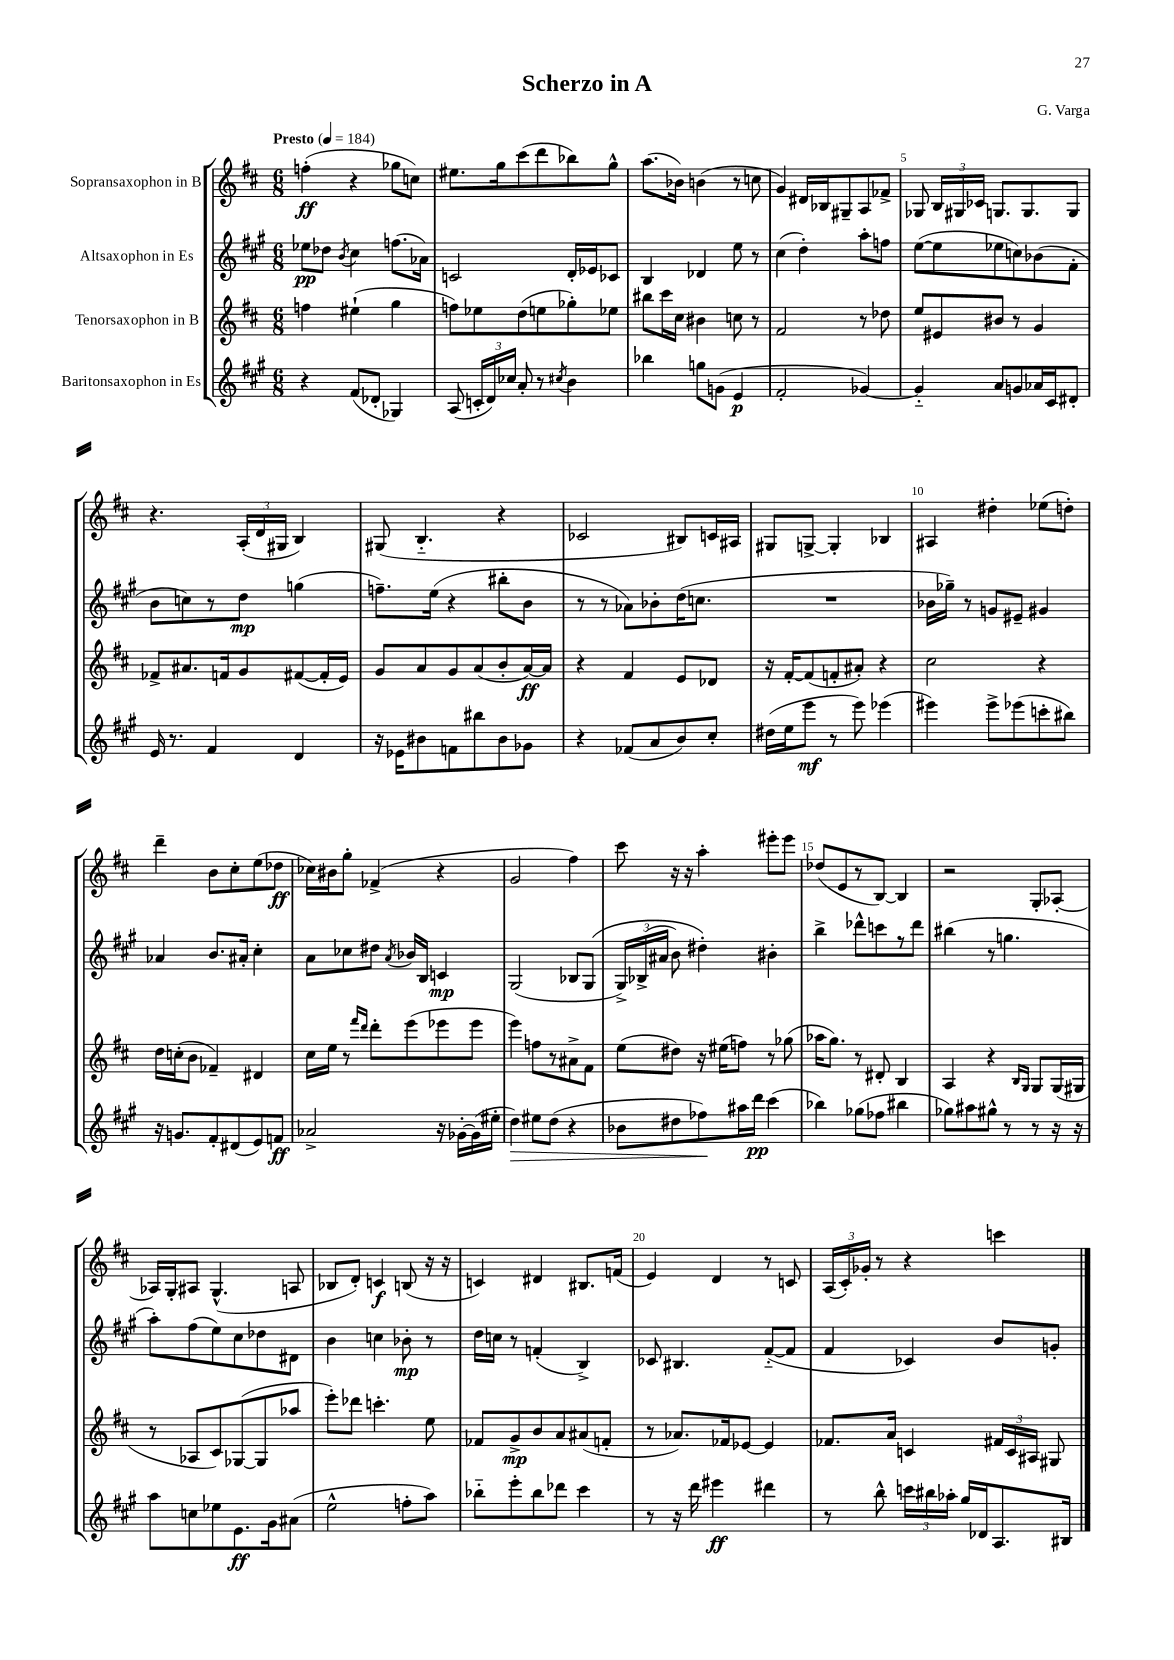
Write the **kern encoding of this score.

**kern	**kern	**kern	**kern
*staff4	*staff3	*staff2	*staff1
*clefG2	*clefG2	*clefG2	*clefG2
*k[f#c#g#]	*k[f#c#]	*k[f#c#g#]	*k[f#c#]
*M6/8	*M6/8	*M6/8	*M6/8
*MM184	*MM184	*MM184	*MM184
4r	4ff	8ee-	(4ff'
.	.	8dd-	.
.	.	8qb	.
(8f#	(4ee#`	4cc#	4r
8d-'	.	.	.
4G-)	4gg	(8.ff	8gg-
.	.	.	8cc)
.	.	16a-)	.
=	=	=	=
(8A	8ff)	2c	8.ee#
24c'	8ee-	.	.
24d)	.	.	.
.	.	.	16gg
24cc-	.	.	.
8a'	(8dd	.	(8ccc#
8r	8ee	.	8ddd
8qcc#	.	.	.
4b	8gg-')	16d'	8bb-)
.	.	16e-	.
.	8ee-	8c-	8gg^^
=	=	=	=
4bb-	8bb#	4B	(8.aa
.	16ccc#	.	.
.	16cc#	.	16b-)
8gg	4b#	4d-	(4b
(8g	.	.	.
4e	8cc	8ee	8r
.	8r	8r	8cc
=	=	=	=
2f#'	2f#	(4cc#	4g)
.	.	4dd')	16d#
.	.	.	16B-
.	.	.	8G#~
[4g-)	8r	8aa'	8A
.	8dd-	8ff	8f-^
=	=	=	=
4g-'~]	8ee	([8ee	8G-
.	8e#	8ee]	24B
.	.	.	24G#
.	.	.	24c-
8a	8b#	8ee-	8.G
8g	8r	8cc)	.
.	.	.	8.G
16a-	4g	(8b-	.
16c#	.	.	.
8d#'	.	8f#'	8G
=	=	=	=
16e	8f-^	8b	4.r
8.r	.	.	.
.	8.a#	8cc)	.
4f#	.	8r	.
.	16f	.	.
.	8g	8dd	(24A'
.	.	.	24d
.	.	.	24G#
4d	([8f#	(4gg	4B)
.	16f#']	.	.
.	16e)	.	.
=	=	=	=
16r	8g	8.ff~)	(8G#
16e-	.	.	.
8b#	8a	.	4.B'~
.	.	(16ee	.
8f	8g	4r	.
8bb#	(8a	.	.
8b#	8b'	8bb#'	4r
8g-	[16a)	8b	.
.	16a]	.	.
=	=	=	=
4r	4r	8r	2c-
.	.	8r	.
(8f-	4f#	8a-)	.
8a	.	8b-'	.
8b)	8e	(16dd	8B#)
.	.	8.cc	.
8cc#'	8d-	.	16c
.	.	.	16A#
=	=	=	=
(16dd#	16r	2.r	8G#
16ee	[16f#'	.	.
8eee	(8f#]	.	[8G^
8r	8f'	.	4G']
8eee)	8a#')	.	.
(4eee-	4r	.	4B-
=	=	=	=
4eee#)	2cc#	16b-	4A#
.	.	16gg-~)	.
.	.	8r	.
8eee#^	.	8g	4dd#'
(8eee-	.	8e#~	.
8ccc'	4r	4g#	(8ee-
8bb#)	.	.	8dd')
=	=	=	=
16r	16dd	4a-	4ddd~
8.g	(16cc'	.	.
.	8b	.	.
8f#'	4f-~)	8.b	8b
(8d#	.	.	8cc#'
.	.	16a#'	.
8e)	4d#	4cc#'	(8ee
8f	.	.	8dd-
=	=	=	=
2a-^	16cc#	8a	16cc-)
.	16ee	.	16b#
.	8r	8cc-	8gg'
.	16qqfff#	.	.
.	16qqddd	.	.
.	8ddd'	8dd#	(4f-^
.	.	8qa	.
.	(8eee	16b-	.
.	.	16B	.
16r	8eee-	4c	4r
[16g-'	.	.	.
(16g-]	8eee-	.	.
16ee#'	.	.	.
=	=	=	=
4dd)	4eee)	(2G#	2g
8ee#	8ff	.	.
(8dd	8r	.	.
4r	8a#^	8B-	4ff#)
.	8f#	&(8G#	.
=	=	=	=
8b-	(8ee	24G#^)	8ccc#
.	.	(24B-^	.
.	.	24a#	.
8dd#	8dd#)	8b)	16r
.	.	.	16r
8ff-)	16r	4dd#'&)	4aa'
.	(16ee#	.	.
16aa#	8ff)	.	.
16ddd	.	.	.
(4ccc#	8r	4b#'	8eee#'
.	(8gg-	.	8eee#
=	=	=	=
4bb-)	16aa-	4bb^	(8dd-
.	8.gg)	.	.
.	.	.	8e
(8gg-	8r	8ddd-^^	8r
8ff-	8d#'	8ccc	[8B)
4bb#	4B	8r	4B]
.	.	8ddd-	.
=	=	=	=
8gg-)	4A	(4bb#	2r
8aa#	.	.	.
8gg#^^	4r	8r	.
8r	.	4.gg	.
.	16qqB	.	.
.	16qqG	.	.
8r	8G	.	8G'
16r	(16G	.	[8A-'
16r	16G#	.	.
=	=	=	=
8aa	8r	8aa')	16A-]
.	.	.	16G'
8cc	8A-	(8ff#	8A#
8ee-	8c#)	8ee)	(4.G^^
8.e	([8G-	8cc#	.
.	8G-]	8dd-	.
16g#	.	.	.
(8a#	8aa-	8d#	8A
=	=	=	=
2ee^^	8eee')	4b	8B-
.	8ddd-	.	8d')
.	4.ccc'	4cc	4c
8ff'	.	8b-'	(8B
8aa)	8ee	8r	16r
.	.	.	16r
=	=	=	=
8bb-'~	8f-	16dd	4c)
.	.	16cc	.
8eee'	8g^	8r	.
8bb-	8b	(4f'	4d#
8ddd-	8a	.	.
4ccc#	(8a#	4B^)	8.B#
.	8f'	.	.
.	.	.	(16f
=	=	=	=
8r	8r	8c-	4e)
16r	8.a-)	4.B#	.
16ddd	.	.	.
4eee#	.	.	4d
.	16f-	.	.
.	[8e-	.	.
4ddd#	4e-]	([8f#'~	8r
.	.	8f#]	8c
=	=	=	=
8r	8.f-	4f#	(24A
.	.	.	24c#')
.	.	.	24g-'
8bb^^	.	.	8r
.	16a	.	.
24ccc	4c	4c-)	4r
24bb#	.	.	.
24aa-'	.	.	.
16gg#	.	.	.
16d-	.	.	.
8.A	24f#	8b	4ccc
.	24c	.	.
.	24A#	.	.
.	8G#	8g'	.
16B#	.	.	.
==	==	==	==
*-	*-	*-	*-
